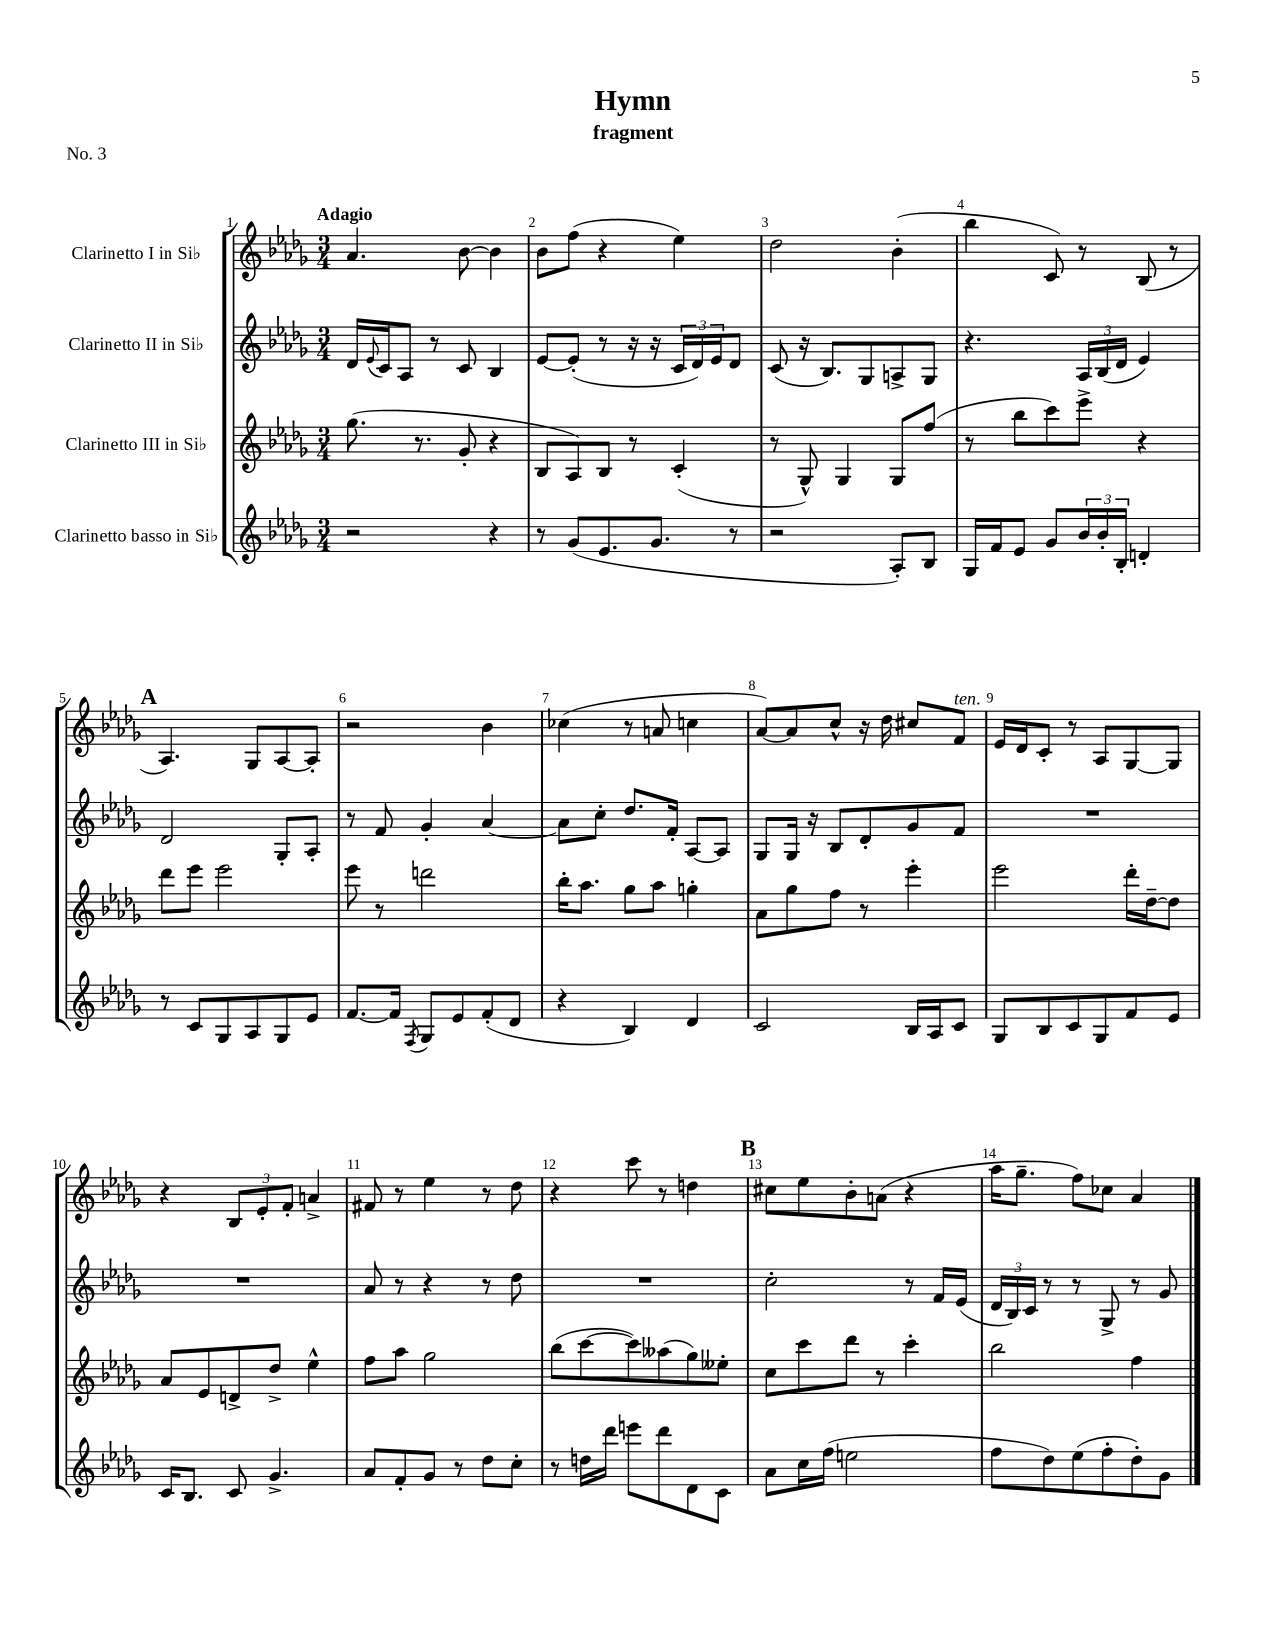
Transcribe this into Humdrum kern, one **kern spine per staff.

**kern	**kern	**kern	**kern
*staff4	*staff3	*staff2	*staff1
*clefG2	*clefG2	*clefG2	*clefG2
*k[b-e-a-d-g-]	*k[b-e-a-d-g-]	*k[b-e-a-d-g-]	*k[b-e-a-d-g-]
*M3/4	*M3/4	*M3/4	*M3/4
2r	(8.gg-	16d-	4.a-
.	.	8qqe-	.
.	.	16c	.
.	.	8A-	.
.	8.r	.	.
.	.	8r	.
.	8g-'	8c	[8b-
4r	4r	4B-	4b-]
=	=	=	=
8r	8B-	[8e-	8b-
(8g-	8A-)	(8e-']	(8ff
8.e-	8B-	8r	4r
.	8r	16r	.
8.g-	.	16r	.
.	(4c'	24c	4ee-)
.	.	24d-)	.
.	.	24e-	.
8r	.	8d-	.
=	=	=	=
2r	8r	(8c	2dd-
.	8G-^^)	16r	.
.	.	8.B-)	.
.	4G-	.	.
.	.	8G-	.
8A-')	8G-	8A^	(4b-'
8B-	(8ff	8G-	.
=	=	=	=
16G-	8r	4.r	4bb-
16f	.	.	.
8e-	8bb-	.	.
8g-	8ccc)	.	8c)
24b-	8eee-^	24A-	8r
24b-'	.	(24B-	.
24B-'	.	24d-	.
4d'	4r	4e-)	(8B-
.	.	.	8r
=	=	=	=
8r	8ddd-	2d-	4.A-)
8c	8eee-	.	.
8G-	2eee-	.	.
8A-	.	.	8G-
8G-	.	8G-'	[8A-
8e-	.	8A-'	8A-']
=	=	=	=
[8.f	8eee-	8r	2r
.	8r	8f	.
16f]	.	.	.
8qF	.	.	.
8G-	2ddd	4g-'	.
8e-	.	.	.
(8f'	.	[4a-	4b-
8d-	.	.	.
=	=	=	=
4r	16bb-'	8a-]	(4cc-
.	8.aa-	.	.
.	.	8cc'	.
4B-)	8gg-	8.dd-	8r
.	8aa-	.	8a
.	.	16f'	.
4d-	4gg'	[8A-	4cc
.	.	8A-]	.
=	=	=	=
2c	8a-	8G-	[8a-)
.	8gg-	16G-	8a-]
.	.	16r	.
.	8ff	8B-	8cc^^
.	8r	8d-'	16r
.	.	.	16dd-
16B-	4eee-'	8g-	8cc#
16A-	.	.	.
8c	.	8f	8f
=	=	=	=
8G-	2eee-	2.r	16e-
.	.	.	16d-
8B-	.	.	8c'
8c	.	.	8r
8G-	.	.	8A-
8f	16ddd-'	.	[8G-
.	[16dd-~	.	.
8e-	8dd-]	.	8G-]
=	=	=	=
16c	8a-	2.r	4r
8.B-	.	.	.
.	8e-	.	.
8c	8d^	.	12B-
.	.	.	12e-'
4.g-^	8dd-^	.	.
.	.	.	12f'
.	4ee-^^	.	4a^
=	=	=	=
8a-	8ff	8a-	8f#
8f'	8aa-	8r	8r
8g-	2gg-	4r	4ee-
8r	.	.	.
8dd-	.	8r	8r
8cc'	.	8dd-	8dd-
=	=	=	=
8r	(8bb-	2.r	4r
16dd	[8ccc	.	.
16ddd-	.	.	.
8eee	8ccc])	.	8ccc
8ddd-	(8aa--	.	8r
8d-	8gg-)	.	4dd
8c	8ee--'	.	.
=	=	=	=
8a-	8cc	2cc'	8cc#
16cc	8ccc	.	8ee-
(16ff	.	.	.
2ee	8ddd-	.	8b-'
.	8r	.	(8a
.	4ccc'	8r	4r
.	.	16f	.
.	.	(16e-	.
=	=	=	=
8ff	2bb-	24d-	16aa-
.	.	24B-)	.
.	.	.	8.gg-~
.	.	24c	.
8dd-)	.	8r	.
(8ee-	.	8r	8ff)
8ff'	.	8G-^	8cc-
8dd-')	4ff	8r	4a-
8g-	.	8g-	.
==	==	==	==
*-	*-	*-	*-
